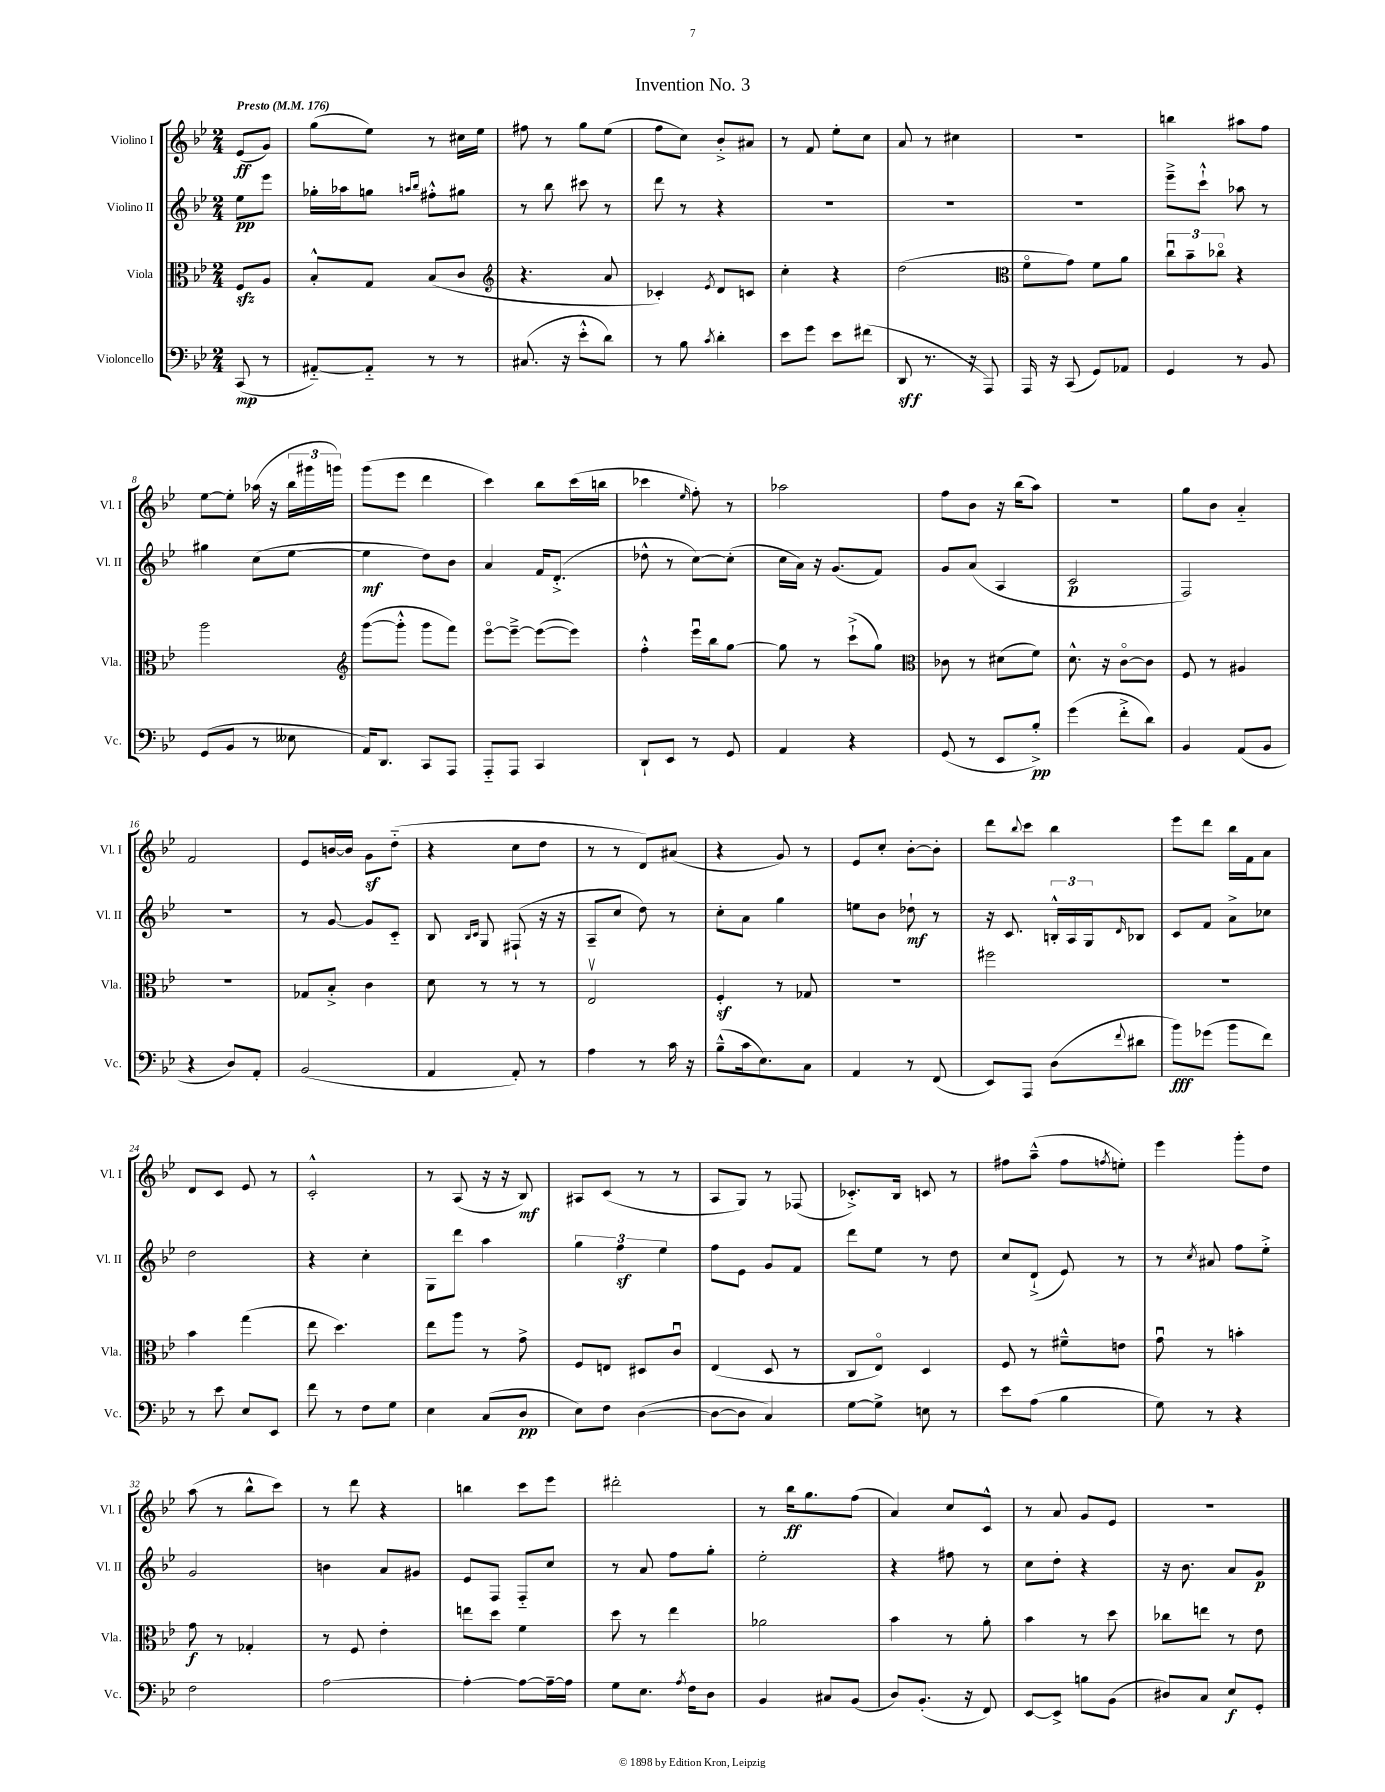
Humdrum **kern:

**kern	**kern	**kern	**kern
*staff4	*staff3	*staff2	*staff1
*clefF4	*clefC3	*clefG2	*clefG2
*k[b-e-]	*k[b-e-]	*k[b-e-]	*k[b-e-]
*M2/4	*M2/4	*M2/4	*M2/4
*MM176	*MM176	*MM176	*MM176
(8CC	8F	8ee-	(8e-
8r	8A	8eee-	8g)
=	=	=	=
[8AA#'~)	8B-'^^	16gg-'	(8gg
.	.	16aa-	.
8AA#'~]	8G	8gg	8ee-)
.	.	16qqaa	.
.	.	16qqbb-	.
8r	(8B-	8ff#'^^	8r
8r	8c	8gg#	16cc#
.	.	.	16ee-
=	=	=	=
*	*clefG2	*	*
(8.C#	4.r	8r	8ff#
.	.	8bb-	8r
16r	.	.	.
8e-'^^	.	8ccc#	8gg
8d)	8a	8r	(8ee-
=	=	=	=
8r	4c-')	8ddd	8ff
8B-	.	8r	8cc)
8qc	8qe-	.	.
4d'	8d	4r	8b-'^
.	8c	.	8a#
=	=	=	=
8e-	4cc'	2r	8r
8g	.	.	8f
8e-	4r	.	8ee-'
(8f#	.	.	8cc
=	=	=	=
8DD	(2dd	2r	8a
8.r	.	.	8r
.	.	.	4cc#
16r	.	.	.
8AAA)	.	.	.
=	=	=	=
*	*clefC3	*	*
16AAA	8fo	2r	2r
16r	.	.	.
(8CC	8g)	.	.
8GG)	8f	.	.
8AA-	8a	.	.
=	=	=	=
4GG	12ccu	8eee-~^	4bb
.	12b-~	.	.
.	.	8ccc`^^	.
.	12cc-o	.	.
8r	4r	8aa-	8aa#
8BB-	.	8r	8ff
=	=	=	=
(8GG	2aa	4gg#	[8ee-
8BB-	.	.	8ee-']
8r	.	(8cc	(16aa-
.	.	.	16r
8E--	.	[8ee-	24bb-
.	.	.	24ggg#
.	.	.	24ggg)
=	=	=	=
*	*clefG2	*	*
16AA)	([8ggg	4ee-]	(8ggg
8.DD	.	.	.
.	8ggg'^^]	.	8eee-
8CC	8ggg	8dd)	4ddd
8AAA	8fff)	8b-	.
=	=	=	=
8AAA'~	[8eee-o	4a	4ccc)
8AAA	8eee-~^_	.	.
4CC	(8eee-_	16f	8bb-
.	.	(8.d'^	.
.	8eee-])	.	(16ccc
.	.	.	16bb
=	=	=	=
8DD`	4ff'^^	8dd-^^	4ccc-
8EE-	.	8r	.
.	.	.	16qqee-
8r	16eee-u	[8cc)	8ff')
.	16bb-	.	.
8GG	[8gg	(8cc']	8r
=	=	=	=
4AA	8gg]	16cc	2aa-
.	.	16a)	.
.	8r	16r	.
.	.	(8.g	.
4r	(8ccc`^	.	.
.	8gg)	8f)	.
=	=	=	=
*	*clefC3	*	*
(8GG	8c-	8g	8ff
8r	8r	(8a	8b-
8EE-	(8d#	4A	16r
.	.	.	(16bb-
8B-'^)	8f)	.	8aa)
=	=	=	=
(4g	8.d^^	2c	2r
.	16r	.	.
8f'^	[8co	.	.
8d)	8c]	.	.
=	=	=	=
4BB-	8F	2F)	8gg
.	8r	.	8b-
(8AA	4A#	.	4a'~
8BB-	.	.	.
=	=	=	=
4r	2r	2r	2f
8D)	.	.	.
8AA'	.	.	.
=	=	=	=
(2BB-	8G-	8r	8e-
.	8B-'^	[8g	[16b
.	.	.	16b]
.	4c	8g]	8g
.	.	8c'~	(8dd'~
=	=	=	=
4AA	8d	8B-	4r
.	.	16qqB-	.
.	.	16qqc	.
.	8r	8G	.
8AA')	8r	(8F#`	8cc
8r	8r	16r	8dd
.	.	16r	.
=	=	=	=
4A	2E-v	8A~	8r
.	.	8cc	8r
8r	.	8dd)	8d)
16c	.	8r	(8a#
16r	.	.	.
=	=	=	=
(8B-~^^	4F'	8cc'	4r
16c	.	8a	.
8.E-)	.	.	.
.	8r	4gg	8g)
8C	8G-	.	8r
=	=	=	=
4AA	2r	8ee	8e-
.	.	8b-	8cc'
8r	.	8dd-`	[8b-'
(8FF	.	8r	8b-']
=	=	=	=
8EE-)	2ff#	16r	8ddd
.	.	8.c	.
.	.	.	8qqbb-
8AAA	.	.	8ccc
(8D	.	24B'^^	4bb-
.	.	24A	.
.	.	24G	.
8qqf	.	16qqd	.
8d#	.	8B-	.
=	=	=	=
8b-)	2r	8c	8eee-
(8g-	.	8f	8ddd
8b-	.	8a^	16bb-
.	.	.	16f
8f)	.	8cc-	8a
=	=	=	=
8r	4b-	2dd	8d
8e-	.	.	8c
8E-	(4gg	.	8e-
8EE-	.	.	8r
=	=	=	=
8f	8ee-	4r	2c'^^
8r	4.dd)	.	.
8F	.	4cc'	.
8G	.	.	.
=	=	=	=
4E-	8ee-	8G	8r
.	8aa	8ddd	(8A
(8C	8r	4aa	16r
.	.	.	16r
8D	8g^	.	8B-)
=	=	=	=
8E-)	8F	6gg	8A#
8F	8E	.	(8c
.	.	6ff	.
([4D	8D#	.	8r
.	.	6ee-	.
.	8cu	.	8r
=	=	=	=
8D_	(4E-	8ff	8A
8D]	.	8e-	8G)
4C)	8D	8g	8r
.	8r	8f	(8F-
=	=	=	=
[8G	8C	8ddd	8.c-'^)
8G^]	8E-o)	8ee-	.
.	.	.	16B-
8E	4D	8r	8c
8r	.	8dd	8r
=	=	=	=
8e-	8F	8cc	8ff#
(8A	8r	(8d`^	(8aa~^^
4B-	8f#~^^	8e-)	8ff#
.	.	.	8qff
.	8e	8r	8ee')
=	=	=	=
8G)	8gu	8r	4eee-
.	.	8qcc	.
8r	8r	8a#	.
4r	4b'	8ff	8ggg'
.	.	8ee-'^	8dd
=	=	=	=
2F	8g	2g	(8aa
.	8r	.	8r
.	4G-'	.	8bb-^^
.	.	.	8ccc)
=	=	=	=
[2A	8r	4b	8r
.	8F	.	8ddd
.	4e-'	8a	4r
.	.	8g#	.
=	=	=	=
4A'_	8ee	8e-	4bb
.	8dd	8F	.
8A_	4f	8F'~	8ccc
16A~_	.	8cc	8eee-
16A]	.	.	.
=	=	=	=
8G	8dd	8r	2ddd#'
8.E-	8r	8a	.
.	4ee-	8ff	.
8qA	.	.	.
16F	.	.	.
8D	.	8gg'	.
=	=	=	=
4BB-	2a-	2ee-'	8r
.	.	.	16bb-
.	.	.	8.gg
8C#	.	.	.
(8BB-	.	.	(8ff
=	=	=	=
8D)	4b-	4r	4a)
(8.BB-'	.	.	.
.	8r	8ff#	8cc
16r	.	.	.
8FF)	8a'	8r	8c^^
=	=	=	=
[8EE-	4b-	8cc	8r
8EE-^]	.	8dd'	8a
8B	8r	4r	8g
(8BB-	8dd	.	8e-
=	=	=	=
8D#)	8cc-	16r	2r
.	.	8.b-	.
8C	8ee	.	.
8E-	8r	8a	.
8GG'	8e-	8g	.
==	==	==	==
*-	*-	*-	*-
